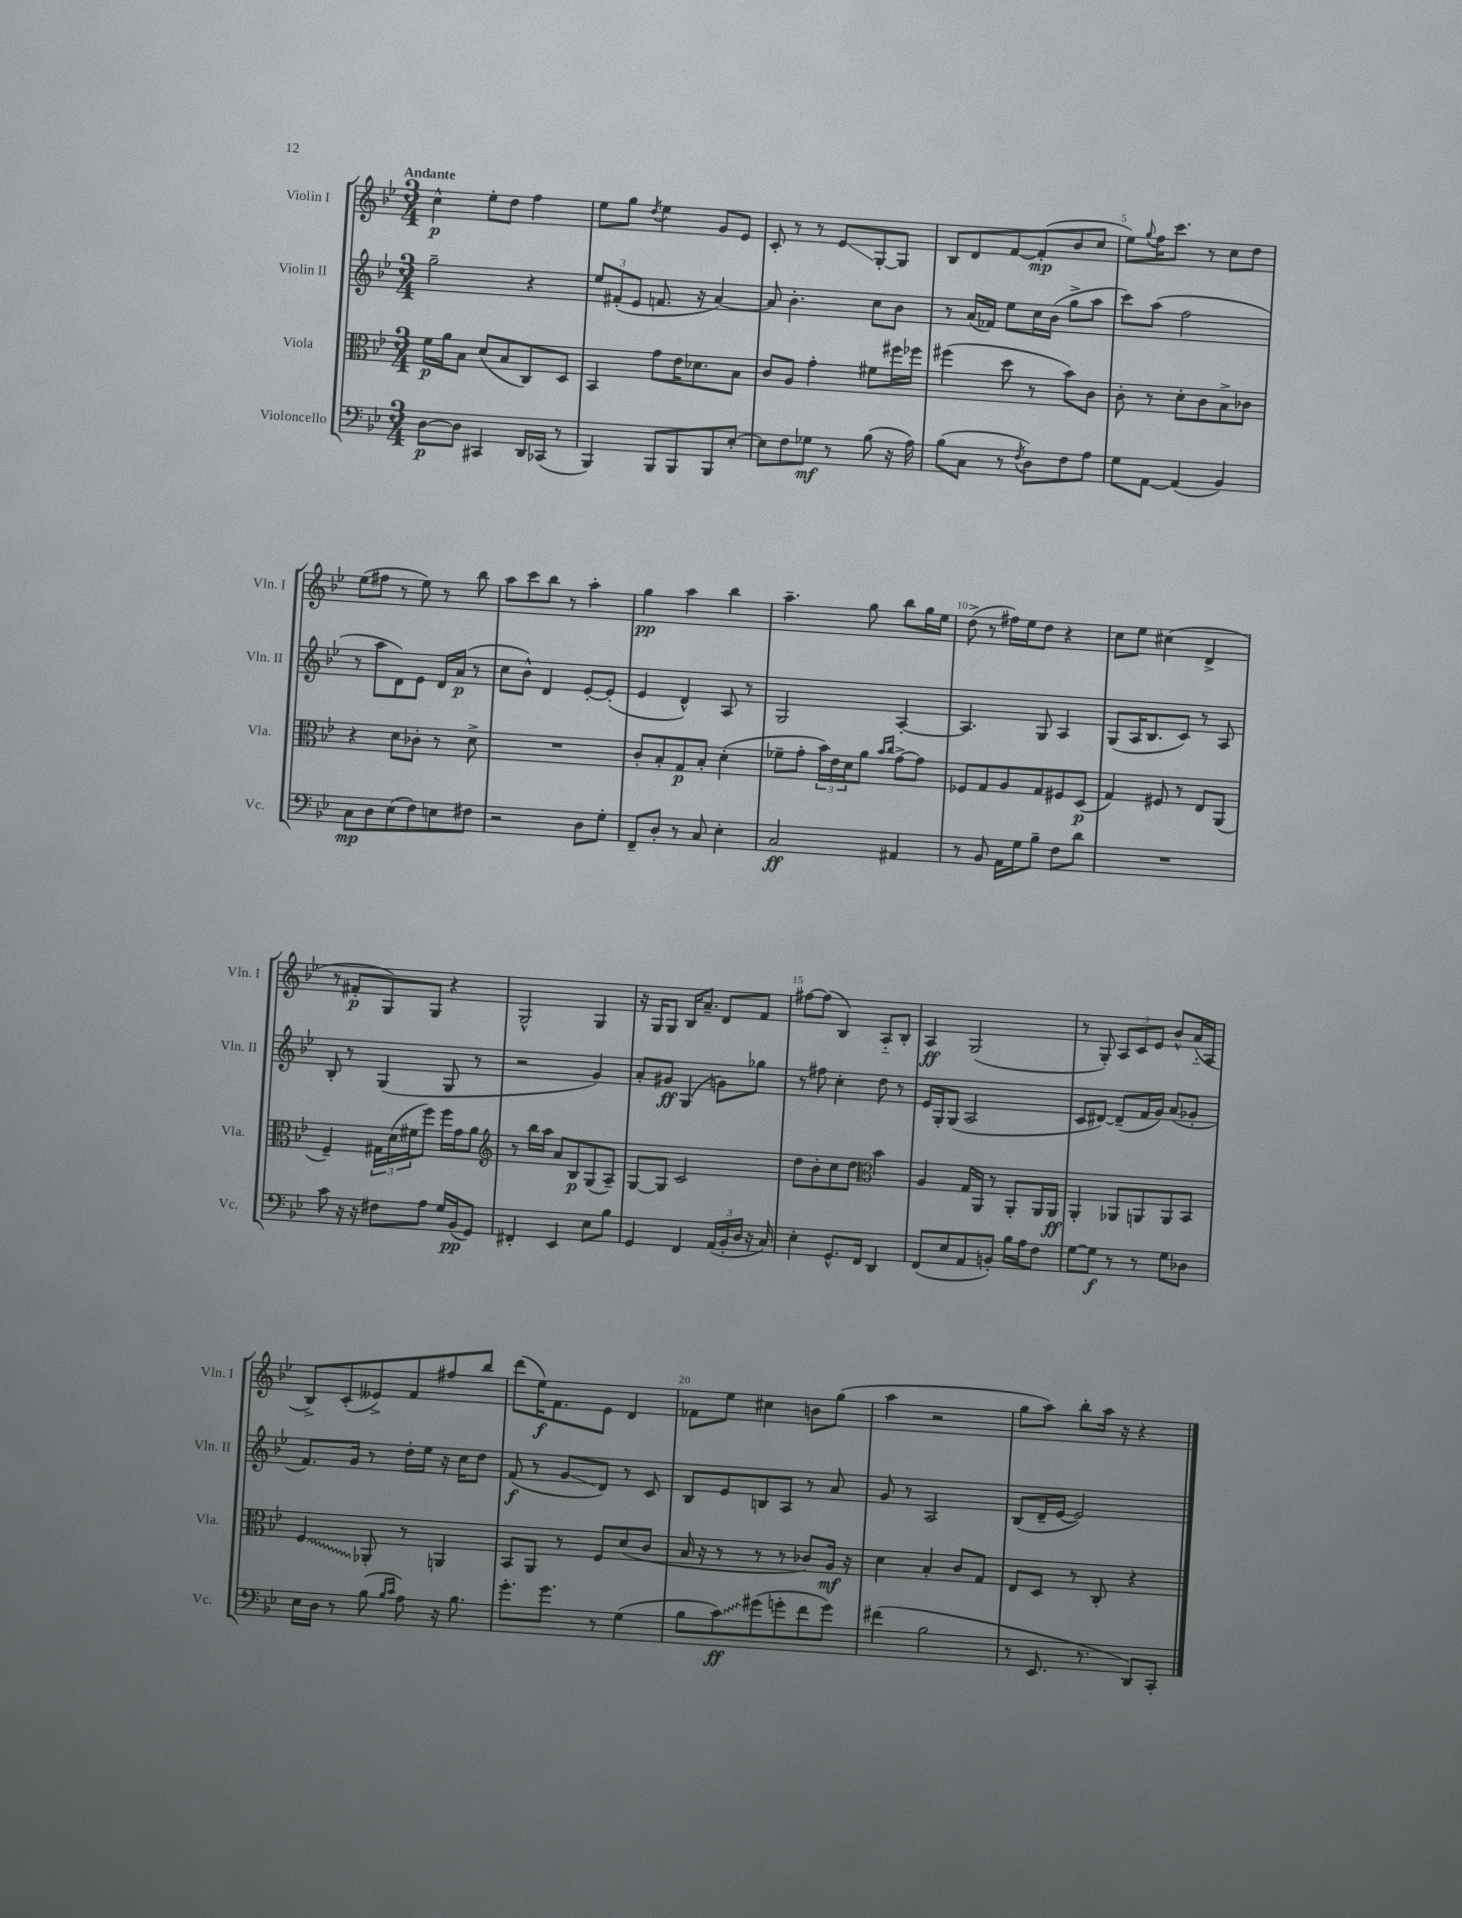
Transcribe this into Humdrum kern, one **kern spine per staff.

**kern	**kern	**kern	**kern
*staff4	*staff3	*staff2	*staff1
*clefF4	*clefC3	*clefG2	*clefG2
*k[b-e-]	*k[b-e-]	*k[b-e-]	*k[b-e-]
*M3/4	*M3/4	*M3/4	*M3/4
[8D	16f	2gg~	4cc^^
.	16a	.	.
8D]	8B-	.	.
4CC#	(8d	.	8ee-'
.	8B-	.	8dd
16DD	8C)	4r	4ff
(16CC-	.	.	.
8r	8D	.	.
=	=	=	=
4BBB-)	4BB-	12ee-	8ee-
.	.	(12f#'	.
.	.	.	8gg
.	.	12e-	.
.	.	.	8qdd
8BBB-	8g	8.f	4ee-
8BBB-	16e-	.	.
.	8.d-	16r	.
8BBB-	.	[4a)	8g
[8E-'	8B-	.	8e-
=	=	=	=
8E-]	8c	8a]	8c'
8F	8A	4.b-'	8r
8G-	4g'	.	8r
8r	.	.	8e-
(8B-	8f#	8cc	[8G'
16r	16ff#	8b-	8G]
16A)	16ff-	.	.
=	=	=	=
(8B-	(4ff#	8r	8B-
8C	.	(16a	8d
.	.	16f-)	.
8r	8dd	8ee-	[8f
8qF	.	.	.
8D)	8r	16cc	(8f']
.	.	(16b-	.
8F	8b-)	8gg^	8b-
8A	8c	8aa	8cc
=	=	=	=
8G	8c'	8ccc)	8ee-)
.	.	.	8qqgg
[8AA	8r	(8aa	16ff
.	.	.	8.ccc
(4AA]	8d'	2ff	.
.	8c	.	8r
4BB-)	8B-^	.	8cc
.	8c-	.	8dd
=	=	=	=
8C	4r	8r	(8ee-
8D	.	8aa	8ff#
(8E-	8d	8d)	8r
8F)	8c-'	8e-	8ee-)
8E	8r	16d	8r
.	.	(16a	.
8F#	8d^	8r	8bb-
=	=	=	=
2r	2.r	8cc	8aa
.	.	8b-^^)	8ccc
.	.	4d	8bb-
.	.	.	8r
8D	.	[8e-'	4aa'
8G'	.	(8e-']	.
=	=	=	=
8FF~	8c'	4e-	4gg
8D'	8B-'	.	.
8r	8G	4d^^)	4aa
8C	8B-'	.	.
4E-'	(4d'	8A	4bb-
.	.	8r	.
=	=	=	=
2C	8f-~	2G	4.aa~
.	8g'	.	.
.	24b-)	.	.
.	24e-	.	.
.	24d	.	.
.	8a	.	8gg
.	16qqb-	.	.
.	16qqcc	.	.
4AA#	[8g^	[4A'	8bb-
.	8g]	.	16gg
.	.	.	16ee-
=	=	=	=
8r	8F-	4.A]	(8dd^
8BB-	8G	.	8r
16AA	8A	.	16ff#)
16G	.	.	16ee-
8B-~	8G	8G	8dd
8F	8F#	4A	4r
8d	(8D	.	.
=	=	=	=
2.r	4G)	(8G	8cc
.	.	16A	8ee-
.	.	8.B-	.
.	8F#	.	(4cc#
.	8r	8c)	.
.	8E-	8r	4d^
.	(8AA	8A	.
=	=	=	=
8c	4F~)	8B-'	8r
16r	.	8r	8f#'
16r	.	.	.
8F#	24G#	(4G	8G)
.	(24d	.	.
.	24f#	.	.
8A	8ff)	.	8G
16G	16ff	8G	4r
(16BB-	16g	.	.
8GG)	8a	8r	.
=	=	=	=
*	*clefG2	*	*
4FF#'	8r	2r	2G^^
.	16bb-	.	.
.	16aa	.	.
4EE-	8a	.	.
.	8B-	.	.
8E-	(8G	4g)	4G
8B-	8A~)	.	.
=	=	=	=
4GG	[8G	8a'	16r
.	.	.	16G
.	8G]	8g#	8G
4FF	2c	(4G	16B-
.	.	.	8.a~
(24AA	.	8g)	8d
24BB-'	.	.	.
24D	.	.	.
16r	.	8gg-	8f
16C)	.	.	.
=	=	=	=
4E-'	8dd	8r	[8ff#
.	8b-'	8ff#	(8ff#]
8.GG^^	8cc	4cc'	4B-)
.	8dd	.	.
16FF	.	.	.
*	*clefC3	*	*
4DD	4b-	8dd	8A'~
.	.	8r	8B-'
=	=	=	=
(8FF	4A	16e-	4A
.	.	16G'	.
8E-	.	(8G	.
8AA	16G	2A	(2G
.	16AA	.	.
8BB')	8r	.	.
16B-	8AA'	.	.
16A	.	.	.
8F	16AA	.	.
.	16AA	.	.
=	=	=	=
[8G	4AA'	8c	8r
8G]	.	[8d#)	8G')
8r	8AA-	(8d#~]	12A
.	.	.	12c
8r	8AA	16f	.
.	.	.	12e-
.	.	16g)	.
8G	8AA	(8a	8b-^^
8D-	8BB-	8g-'	(16a'~
.	.	.	16A
=	=	=	=
16E-	4F	8.f)	8B-^)
16D	.	.	.
8r	.	.	(8c'
.	.	16g	.
(8B-	8AA-'	8r	8e--^)
16qqB-	.	.	.
16qqc	.	.	.
8A)	8r	16dd'	8f
.	.	16ee-	.
16r	4AA	16r	8ff#
8.B-	.	16cc	.
.	.	8dd	8bb-
=	=	=	=
8.g'	8BB-	(8f	(8ddd
.	8AA	8r	16ee-)
8.g	.	.	8.f
.	8r	8g	.
8r	8F	8d)	8e-
(4G	(8d	8r	4d
.	8c	8c	.
=	=	=	=
8B-	16B-	8B-	8f-
.	16r	.	.
8c)	8r	8e-	8ee-
(8g#	8r	8B	4cc#
8g'	8r	8A	.
8f	8c-)	8r	8b
8g)	16A	8a	(8gg
.	16r	.	.
=	=	=	=
(4f#	4d	8g	4aa
.	.	8r	.
2B-	4B-'	2A	2r
.	8c	.	.
.	8G	.	.
=	=	=	=
8r	8E-	(8B-	8gg
8.EE-	8D	16d~	8aa)
.	.	[16e-	.
.	8r	2e-])	8bb-'
8.r	.	.	.
.	8C'	.	16aa
.	.	.	16r
8DD)	4r	.	4r
8CC'	.	.	.
==	==	==	==
*-	*-	*-	*-
